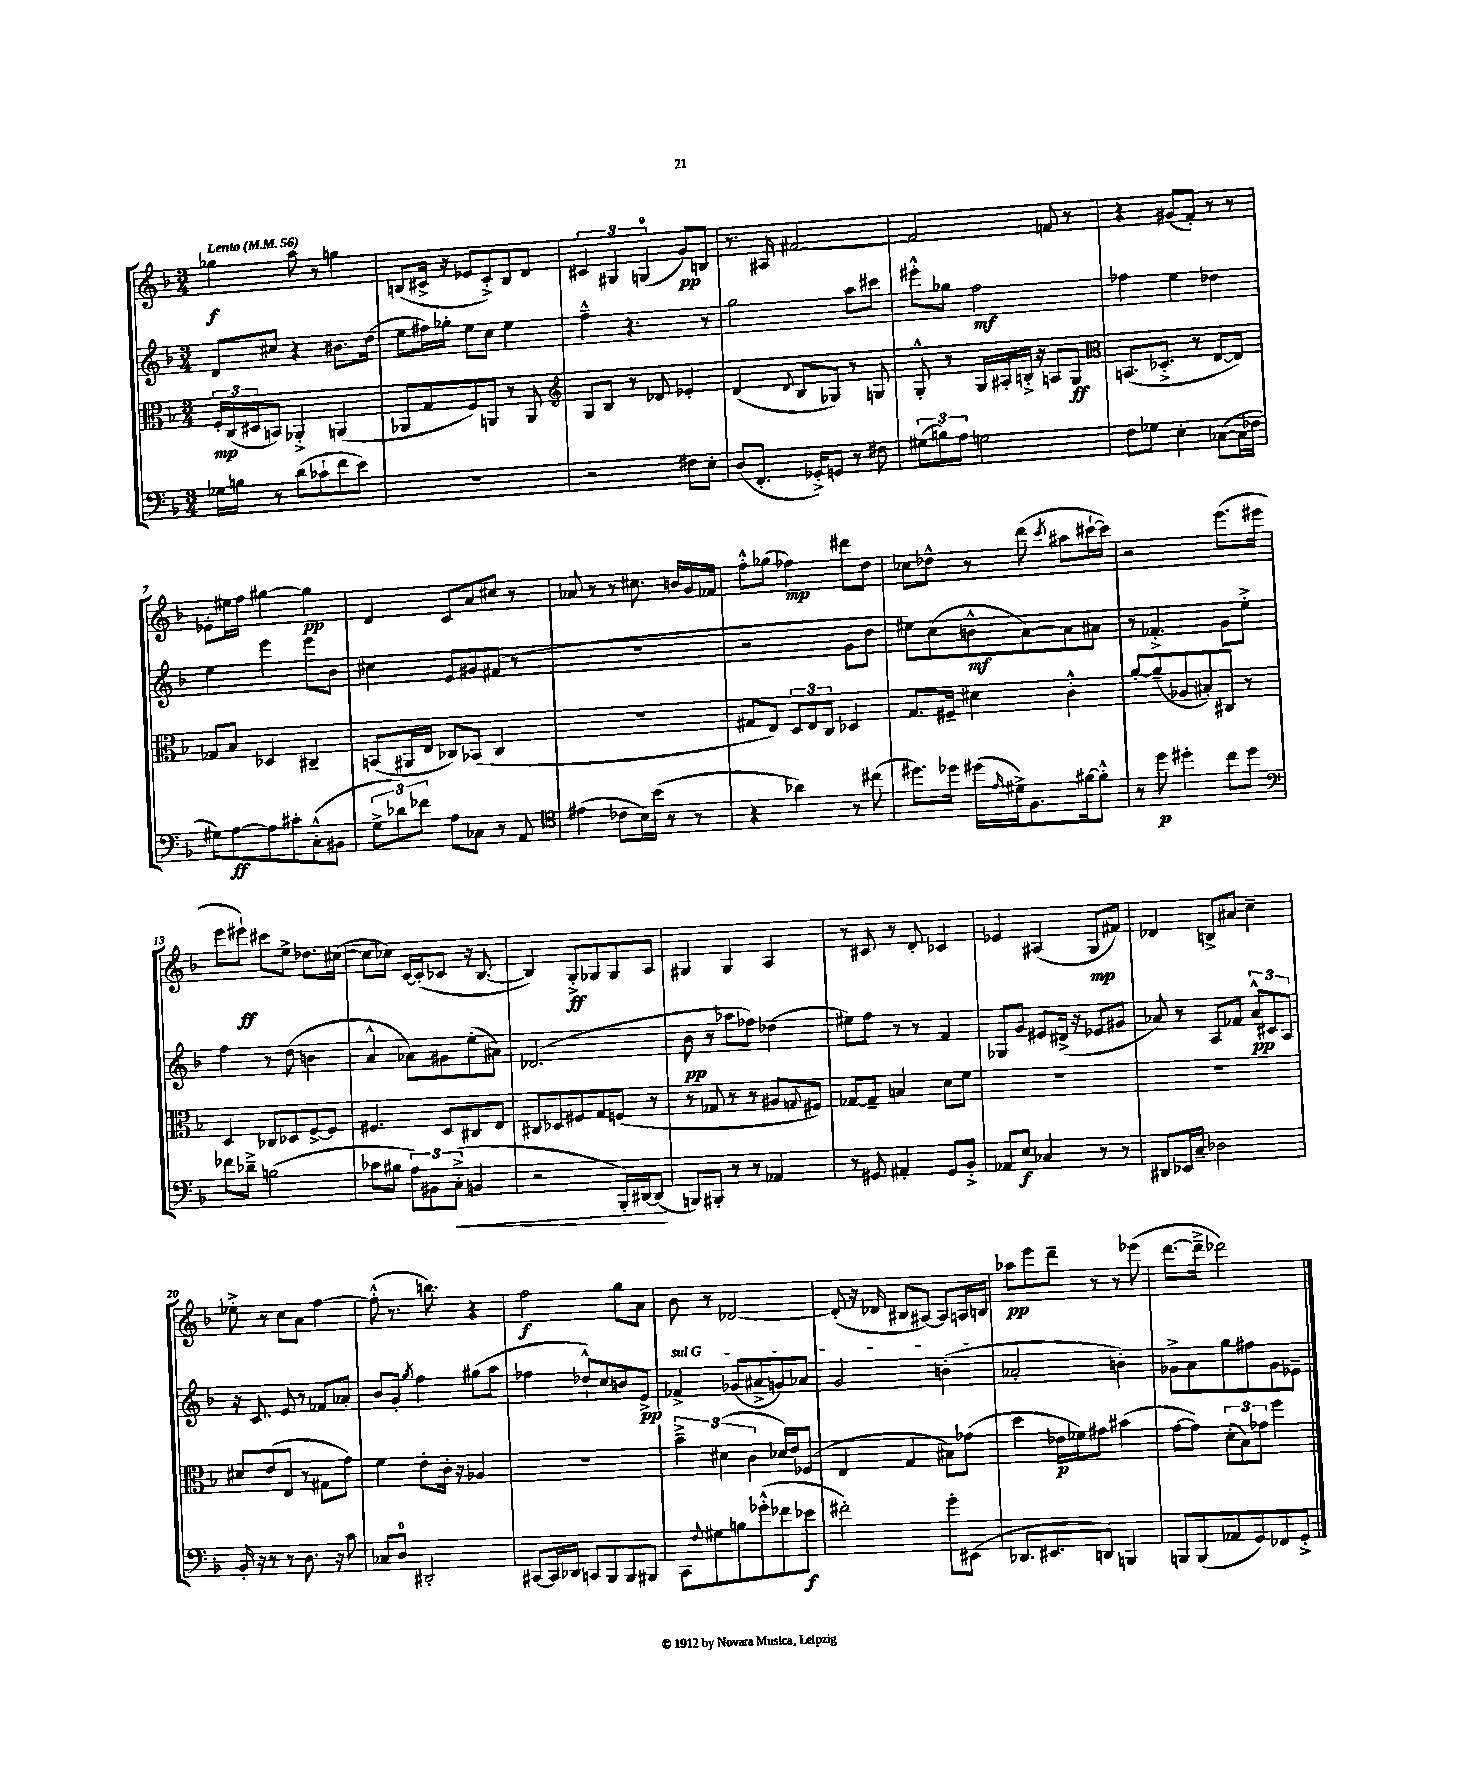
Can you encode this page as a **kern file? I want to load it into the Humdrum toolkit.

**kern	**kern	**kern	**kern
*staff4	*staff3	*staff2	*staff1
*clefF4	*clefC3	*clefG2	*clefG2
*k[b-]	*k[b-]	*k[b-]	*k[b-]
*M3/4	*M3/4	*M3/4	*M3/4
*MM56	*MM56	*MM56	*MM56
16G-	24F'	8d	4gg-
.	(24C	.	.
16B	.	.	.
.	24D#	.	.
8r	8BB)	8cc#	.
(8d	4AA-'^	4r	8aa
8c-`	.	.	8r
8f	(4AA	8.b#	4gg
8e)	.	.	.
.	.	(16dd	.
=	=	=	=
2.r	8AA-	8ee	(8B
.	8G	16ff#)	16c#^
.	.	16gg-'	16r
.	8F)	8ee	8e-
.	8AA	8cc	8c#'^)
.	8r	4ee	8B
.	8AA	.	8d
=	=	=	=
*	*clefG2	*	*
2r	8G	4ff~^^	6c#
.	8B-	.	.
.	.	.	6G#
.	8r	4.r	.
.	.	.	(6G
.	8d-	.	.
8F#	4e-'	.	8g)
8E'	.	8r	8B
=	=	=	=
(8D	(4d	2gg	8.r
8.FF'	.	.	.
.	.	.	16A#
.	8qqd	.	.
.	8B-	.	[2f#
16GG-'^)	.	.	.
8GG	8G-)	.	.
8r	8r	8aa	.
8F#	8G	8ccc#	.
=	=	=	=
(12G#	8G'^^	8eee#'^^	2f#]
12B)	.	.	.
.	8r	8gg-	.
12A	.	.	.
2G	16G	2ff	.
.	16A#'	.	.
.	16B'^	.	.
.	16r	.	.
.	8A	.	8f
.	8G	.	8r
=	=	=	=
*	*clefC3	*	*
8F	(8.BB	4ff-	4r
8G-	.	.	.
.	8.D-'^	.	.
4E'	.	4ee	(8g#
.	8r	.	8f')
([8C-	[8E	4dd-	8r
16C-]	8E])	.	8r
16F-	.	.	.
=	=	=	=
8G#)	8G-	4ee	8e-'
[8A	8B-	.	16ee#
.	.	.	16ff
8A]	4D-	4eee	[4gg#
8c#'	.	.	.
(8C'^^	4C#~	8eee	4gg#]
8BB#	.	8b-	.
=	=	=	=
12G^	(8BB	4cc#	4d
12d-)	.	.	.
.	16AA#	.	.
12f-	.	.	.
.	16E	.	.
8A	8C-)	8e	8c
8C-	(8BB-	8g#	8a
8r	4C-	(8f#	8cc#
8AA	.	8r	8r
=	=	=	=
*clefC4	*	*	*
(4e#	2.r	2.r	8a-
.	.	.	8r
8c-	.	.	8r
16B-)	.	.	8.cc#
(16b-	.	.	.
8r	.	.	.
.	.	.	16b
8r	.	.	16g
.	.	.	16f-
=	=	=	=
4r	8G#	2r	8ff'^^
.	8E)	.	(8gg-
4a-)	12D	.	4ff-)
.	12E	.	.
.	12C	.	.
8r	4D-	8g	8ddd#
(8cc#	.	8dd	8dd
=	=	=	=
8.dd#)	8.G	8ee#)	8cc-
.	.	(8cc	8dd-^^
16dd-	16F#~	.	.
(16dd#	4d#	8b^^	8r
16qqe	.	.	.
16d#^)	.	.	.
8.F	.	[8a)	(8ddd
.	.	.	8qccc
.	4c'^^	8a]	8aa#
[16f#	.	.	.
8f#'^^]	.	8a#	[16ccc#`
.	.	.	16ccc#])
=	=	=	=
8r	[8a'	8r	2r
8dd	(8a~]	4.f-'^	.
4dd#'	8A-	.	.
.	8B#')	.	.
8cc	8C#	8g	(8.eee
8dd#	8r	8ee'^	.
.	.	.	16eee#
=	=	=	=
*clefF4	*	*	*
8f-	4D	4ff	8eee
8d-~^	.	.	8eee#`)
(2B	8C-	8r	8ccc#
.	8D-	(8dd	8ee^
.	[8F^	4b	8.dd-
.	8F]	.	.
.	.	.	([16cc#
=	=	=	=
8c-	4.F#	4a^^	8cc#]
8B#	.	.	8cc-)
12A)	.	8a-)	[16c
.	.	.	(16c']
12BB#	.	.	.
.	8D	8g#	8c-
(12C'^	.	.	.
4BB	8C#	(8ee'	16r
.	.	.	[8.B-
.	8E	8a#)	.
=	=	=	=
2r	8C#	(2.d-	4B-])
.	8D-	.	.
.	8F#	.	8G'^
.	8G	.	8G-
16BBB-')	(8F	.	8G-
[16DD#	.	.	.
(8DD#]	8r	.	8A
=	=	=	=
8BBB)	8r	8b-	4G#
8BBB#'	8G-	8r	.
8r	8r	8aa-	4G#
8r	8r	8ff-)	.
4AA-	8A#	(4dd-	4A
.	8qqG	.	.
.	8F#)	.	.
=	=	=	=
8r	[8G-	8ee#)	8r
8GG#	8G-~]	8ff	8c#
4AA#'	4B	8r	8r
.	.	8r	8d'
8GG#	8d	4f	4c-
8BB-'^	8f	.	.
=	=	=	=
8AA-	2.r	8G-	4e-
8E	.	8g	.
4C-	.	8e#	(4A#
.	.	(16d#^	.
.	.	16r	.
8r	.	8e-	8G
8r	.	8g#	8f#)
=	=	=	=
8DD#	2.r	8a-)	4d-
16EE-	.	8r	.
16C~	.	.	.
2D-	.	8A	8B^
.	.	8f-	8a#
.	.	12a-^^	4cc~
.	.	12c#	.
.	.	12A	.
=	=	=	=
16BB-'	8d#	16r	8ee-'^
16r	.	8.c	.
8r	(8e	.	8r
8r	8E	8e	8cc
8.D	8r	8r	8a
.	8G#	8f-	[4ff
16r	.	.	.
8c	8g)	8a-'	.
=	=	=	=
8C-	4f	8b-	(8ff'^^]
8D	.	8g'	8.r
.	.	8qgg	.
2DD#'	8e'	4ff	.
.	.	.	8.bb)
.	16c'	.	.
.	16r	.	.
.	4A-	(8gg#	4r
.	.	8aa	.
=	=	=	=
[8CC#	2.r	4ff-	2ff
16CC#]	.	.	.
16DD-	.	.	.
8CC	.	8dd-`^^)	.
8BBB-	.	8cc	.
8BBB-	.	8b	8gg
8BBB#	.	8e^	8a
=	=	=	=
8CC	6b-~^	4f-^	8b-
8qqF	.	.	.
8G#	.	.	8r
.	(6d#	.	.
8B	.	(8g-	[2d-
.	6c	.	.
(8g-'^^	.	8a#^	.
8f-	16d-)	8g)	.
.	16e	.	.
8e-	(8F-	8a-	.
=	=	=	=
2f#')	4E	2g	(8d-']
.	.	.	16r
.	.	.	16d-
.	4G	.	8B#
.	.	.	[8A#)
8g'	8B#)	(4b'	8A#]
(8EE#	(8g-	.	16A
.	.	.	16B
=	=	=	=
8.DD-	4dd	2a-'	8aa-
.	.	.	8eee
8.EE#	.	.	.
.	16e-	.	8ddd~
.	16f-)	.	.
8DD)	8g#	.	8r
4BBB	(4b#	4b')	8r
.	.	.	(8eee-
=	=	=	=
8BBB	[8g	8g-^	[8.ddd
(8BBB	8g])	8a	.
.	.	.	16ddd~^]
8AA-	(12d'	8gg	2ddd-)
.	12B-)	.	.
8GG)	.	8ff#	.
.	12g-	.	.
8FF-	4ff	8g-	.
8GG'^	.	8e-~	.
==	==	==	==
*-	*-	*-	*-
